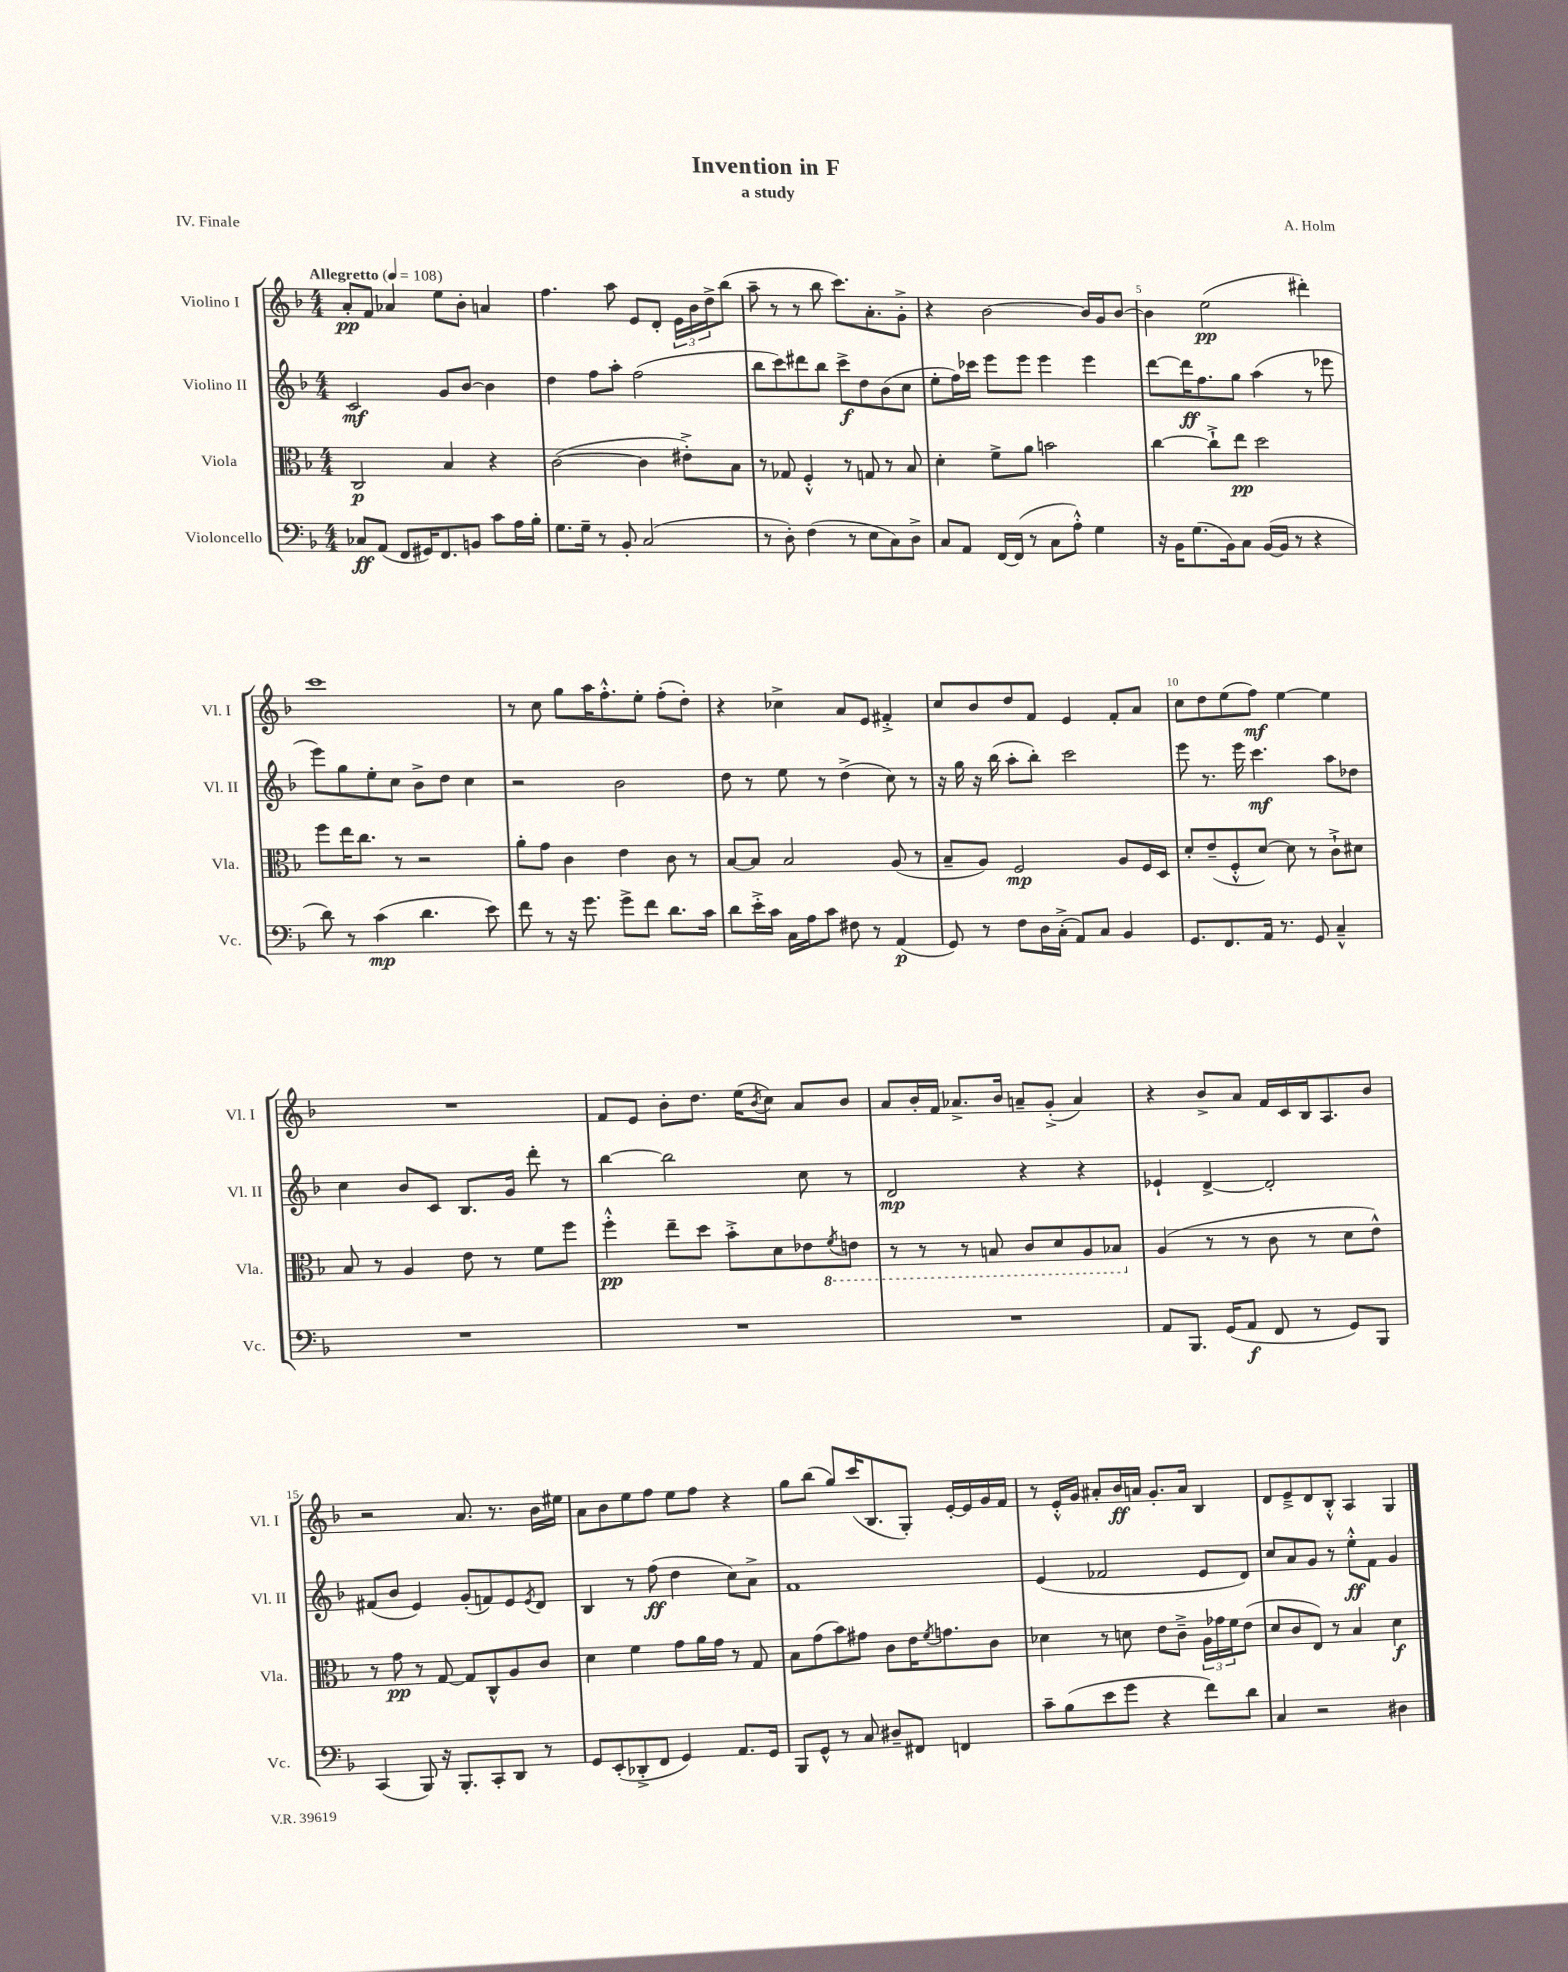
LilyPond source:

\header { title = "Invention in F" composer = "A. Holm" subtitle = "a study" piece = "IV. Finale" }
<<
\new StaffGroup <<
\new Staff = "s0" \with { instrumentName = "Violino I" shortInstrumentName = "Vl. I" } {
    \clef treble \key f \major \numericTimeSignature \time 4/4 \tempo "Allegretto" 4 = 108
    a'8-.\pp f'8 aes'4 e''8 bes'8-. a'4 |
    f''4. a''8 e'8 d'8-. \tuplet 3/2 { e'16 bes'16 d''16-> } bes''8( |
    a''8-- r8 r8 bes''8 c'''8.) a'8.-. g'8-.-> |
    r4 bes'2~ bes'16 g'16 bes'8~ |
    bes'4 e''2\pp( dis'''4-.) |
    c'''1 |
    r8 c''8 g''8 a''16 f''8.-.-^ e''8-. f''8-.( d''8-.) |
    r4 ces''4-> a'8 e'8 fis'4-.-> |
    c''8 bes'8 d''8 f'8 e'4 f'8-. a'8 |
    c''8 d''8 e''8( f''8\mf) e''4~ e''4 |
    R1 |
    f'8 e'8 bes'8-. d''8. e''16( \acciaccatura { bes'8 } c''8) a'8 bes'8 |
    a'8 bes'16-. f'16 aes'8.-> bes'16 a'8-- g'8-.->( a'4) |
    r4 bes'8-> a'8 f'16 c'16 bes16 a8. bes'8 |
    r2 a'8. r8. bes'16 eis''16 |
    a'8 bes'8 e''8 f''8 e''8 f''8 r4 |
    g''8 bes''8( g''8) c'''16( bes8. g8-.) e'16~-. e'16 g'16 f'16 |
    r8 e'16-.-^ g'16 ais'8-. bes'16\ff a'16 g'8.-. a'16 bes4 |
    d'8 e'8---> d'8 bes8-.-^ a4 g4 \bar "|." |
}
\new Staff = "s1" \with { instrumentName = "Violino II" shortInstrumentName = "Vl. II" } {
    \clef treble \key f \major \numericTimeSignature \time 4/4
    c'2\mf g'8 bes'8~ bes'4 |
    d''4 f''8 a''8-. f''2( |
    bes''8 c'''8) dis'''8 bes''8 c'''8->\f d''8 bes'8( c''8 |
    e''8-. f''16) ces'''16 e'''8 e'''8 e'''4 e'''4 |
    d'''8~ d'''16\ff f''8. g''8 a''4( r8 ees'''8 |
    e'''8) g''8 e''8-. c''8 bes'8-> d''8 c''4 |
    r2 bes'2 |
    d''8 r8 e''8 r8 d''4->( c''8) r8 |
    r16 g''16 r16 bes''16( a''8-. bes''8-.) c'''2 |
    e'''8 r8. e'''16 c'''4.\mf a''8 des''8 |
    c''4 bes'8 c'8 bes8. g'16 d'''8-. r8 |
    bes''4~ bes''2 c''8 r8 |
    d'2\mp r4 r4 |
    ees'4-! d'4~-> d'2-. |
    fis'8( bes'8 e'4) g'8-.( f'8) e'8 \acciaccatura { e'8 } d'8 |
    bes4 r8 f''8\ff( d''4 c''8) a'8-> |
    f'1 |
    e'4( fes'2 e'8 d'8) |
    c''8 a'8 g'8 r8 e''8-.-^\ff f'8 g'4 \bar "|." |
}
\new Staff = "s2" \with { instrumentName = "Viola" shortInstrumentName = "Vla." } {
    \clef alto \key f \major \numericTimeSignature \time 4/4
    c2\p bes4 r4 |
    c'2~( c'4 eis'8-.->) bes8 |
    r8 ges8 f4-.-^ r8 g8 r8 bes8 |
    d'4-. f'8-> a'8 b'2 |
    c''4~ c''8-!-> e''8\pp d''2 |
    f''8 e''16 c''8. r8 r2 |
    a'8-. g'8 c'4 e'4 c'8 r8 |
    bes8~ bes8 bes2 a8( r8 |
    bes8-- a8) f2\mp a8 f16 d16 |
    d'8-. e'8--( f8-.-^ d'8~) d'8 r8 c'8-!-> dis'8 |
    bes8 r8 a4 e'8 r8 f'8 f''8 |
    f''4-.-^\pp e''8-- d''8 bes'8-.-> d'8 ees'8 \ottava #-1 \acciaccatura { f8 } e!8 |
    r8 r8 r8 b,8 c8 d8 a,8 bes,8 \ottava #0 |
    a4( r8 r8 c'8 r8 d'8 e'8-^) |
    r8 g'8\pp r8 g8~ g8 c8-^ a8 c'8 |
    d'4 f'4 g'8 a'16 g'16 r8 g8 |
    bes8 g'8( bes'8) gis'8 c'8 e'16 \acciaccatura { f'8 } g'8. c'8 |
    des'4 r8 d'8 e'8 c'8---> \tuplet 3/2 { a16 ges'16 f'16 } e'8( |
    d'8 c'8 e8) r8 bes4 d'4\f \bar "|." |
}
\new Staff = "s3" \with { instrumentName = "Violoncello" shortInstrumentName = "Vc." } {
    \clef bass \key f \major \numericTimeSignature \time 4/4
    ces8\ff a,8( f,8 gis,16) f,8. b,8 c'8 a16 bes16-. |
    g8. g16-- r8 bes,8-. c2( |
    r8 d8-.) f4( r8 e8 c8) d8-> |
    c8 a,8 f,16~ f,16( r8 c8 a8-.-^) g4 |
    r16 bes,16 g8.( bes,16) c8 bes,16~( bes,16 r8 r4 |
    d'8) r8 c'4\mp( d'4. e'8) |
    f'8 r8 r16 g'8. g'8-> f'8 d'8. c'16 |
    d'8 e'16-.-> c'16 c16 a16 c'8 fis8 r8 a,4\p( |
    g,8) r8 f8 d16 c16-.->( a,8) c8 bes,4 |
    g,8. f,8. a,16 r8. g,8 c4---^ |
    R1 |
    R1 |
    R1 |
    a,8 bes,,8. g,16( a,8\f f,8 r8 g,8) bes,,8 |
    c,4( bes,,8) r16 bes,,8.-. c,8-. d,8 r8 |
    g,8 e,8-.( des,8-.-> f,8 g,4) a,8. g,16 |
    bes,,8 g,8-^ r8 c8 dis8-- fis,8 f,4 |
    c'8-- bes8( e'8 g'8 r4 f'8) d'8 |
    c4 r2 dis4 \bar "|." |
}
>>
>>
\layout { \context { \Score \override BarNumber.break-visibility = ##(#f #t #t) barNumberVisibility = #(every-nth-bar-number-visible 5) } }
